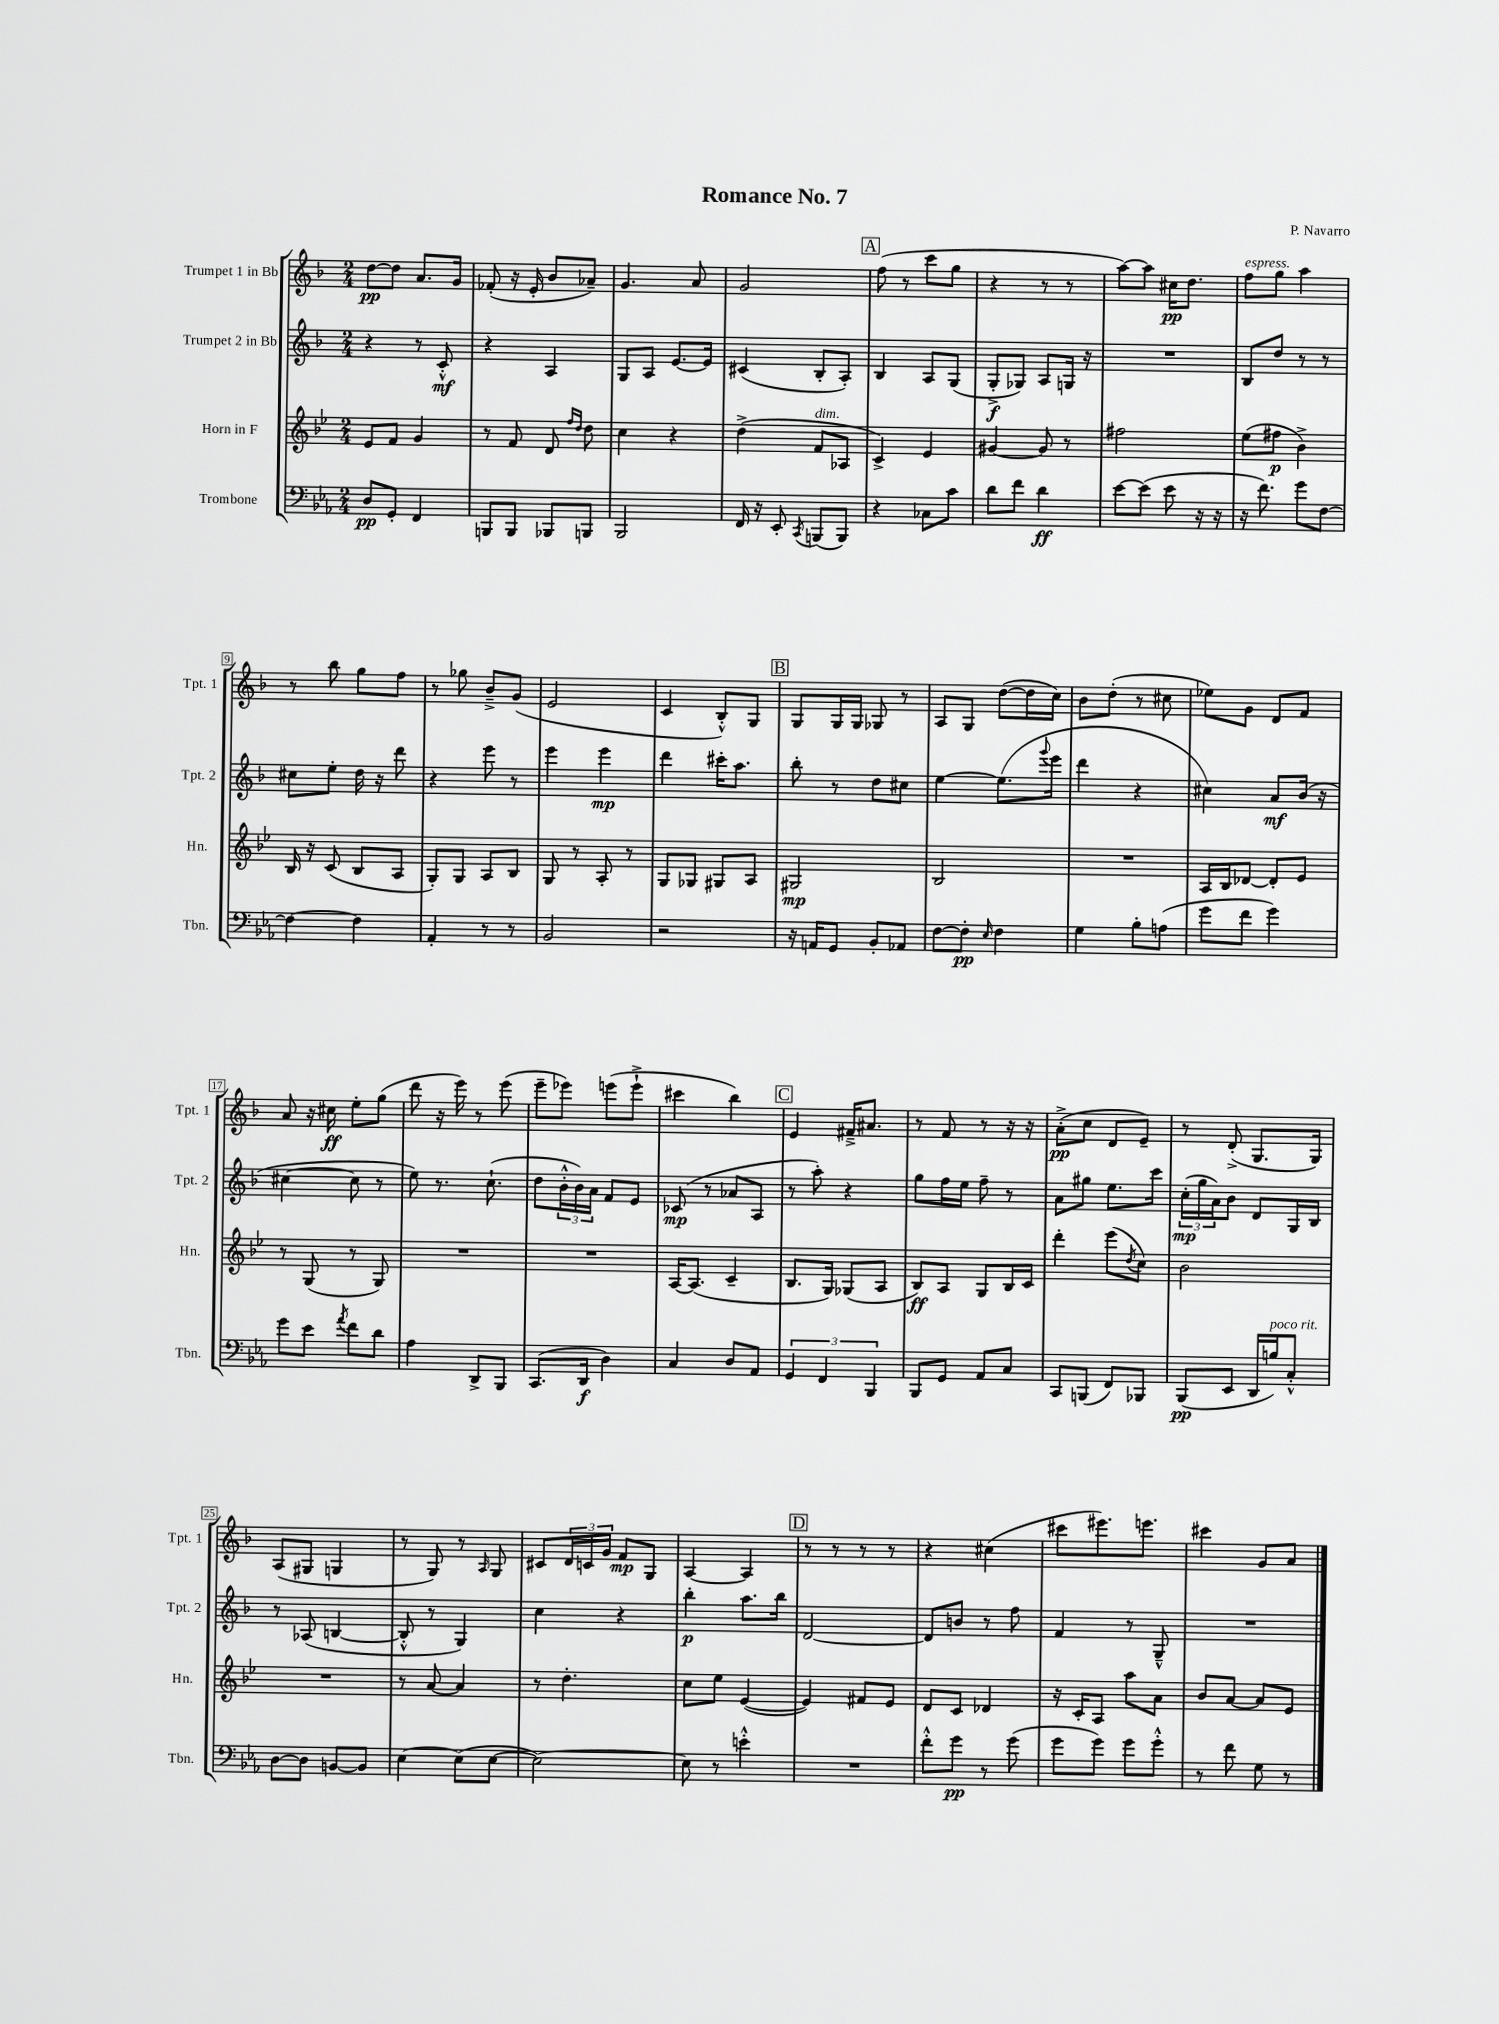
\header { title = "Romance No. 7" composer = "P. Navarro" }
<<
\new StaffGroup <<
\new Staff = "s0" \with { instrumentName = "Trumpet 1 in Bb" shortInstrumentName = "Tpt. 1" } {
    \clef treble \key f \major \numericTimeSignature \time 2/4
    d''8~\pp d''8 a'8. g'16 |
    fes'8-.( r16 e'16-. bes'8 aes'8--) |
    g'4. a'8 |
    g'2 |
    \mark \markup { \box "A" } f''8( r8 c'''8 g''8 |
    r4 r8 r8 |
    a''8~) a''8 cis''16\pp d''8. |
    f''8^\markup { \italic "espress." } g''8 a''4 |
    r8 bes''8 g''8 f''8 |
    r8 ges''8 bes'8---> g'8( |
    e'2 |
    c'4 bes8-.-^) g8 |
    \mark \markup { \box "B" } g8 g16 g16 ges8 r8 |
    a8 g8 d''8~( d''16 c''16) |
    bes'8 d''8-.( r8 cis''8 |
    ees''8) g'8 d'8 f'8 |
    a'8 r16 cis''16\ff e''8-. g''8( |
    d'''8 r16 e'''16) r8 e'''8( |
    e'''8-- ees'''8) e'''8( e'''8-!-> |
    cis'''4 bes''4) |
    \mark \markup { \box "C" } e'4 fis'16---> ais'8. |
    r8 f'8 r8 r16 r16 |
    a'8-.->\pp( c''8 d'8 e'8--) |
    r8 d'8-.->( g8. g16) |
    a8( gis8 g4 |
    r8 g8) r8 \grace { a16 } g8 |
    cis'8 \tuplet 3/2 { d'16 c'16 g'16 } f'8\mp g8 |
    a4~ a4 |
    \mark \markup { \box "D" } r8 r8 r8 r8 |
    r4 cis''4( |
    cis'''8 eis'''8.) e'''8. |
    cis'''4 g'8 a'8 \bar "|." |
}
\new Staff = "s1" \with { instrumentName = "Trumpet 2 in Bb" shortInstrumentName = "Tpt. 2" } {
    \clef treble \key f \major \numericTimeSignature \time 2/4
    r4 r8 c'8-.-^\mf |
    r4 a4 |
    g8 a8 e'8.~ e'16 |
    cis'4( bes8-. a8-.) |
    \mark \markup { \box "A" } bes4 a8 g8( |
    g8-.->\f ges8) a8 g16 r16 |
    R2 |
    bes8 d''8 r8 r8 |
    cis''8 e''8-. d''16 r16 d'''8 |
    r4 e'''8 r8 |
    e'''4 e'''4\mp |
    d'''4 cis'''16-. a''8. |
    \mark \markup { \box "B" } bes''8-. r8 d''8 cis''8 |
    e''4~ e''8.( \appoggiatura { g'''8 } e'''16 |
    d'''4 r4 |
    cis''4) a'8\mf bes'16( r16 |
    cis''4~ cis''8 r8 |
    e''8) r8. c''8.-!( |
    d''8 \tuplet 3/2 { bes'16-.-^ bes'16) a'16 } f'8 e'8 |
    ces'8\mp( r8 aes'8 a8 |
    \mark \markup { \box "C" } r8 a''8-.) r4 |
    g''8 f''16 e''16 f''8-- r8 |
    a'8 gis''8 e''8. c'''16 |
    \tuplet 3/2 { c''16-.\mp( g''16 a'16) } bes'8 d'8 g16 bes16 |
    r8 aes8( b4~ |
    b8-.-^ r8 g4) |
    c''4 r4 |
    bes''4-.\p a''8. bes''16 |
    \mark \markup { \box "D" } d'2~ |
    d'8 b'8 r8 f''8 |
    f'4 r8 g8---^ |
    R2 \bar "|." |
}
\new Staff = "s2" \with { instrumentName = "Horn in F" shortInstrumentName = "Hn." } {
    \clef treble \key bes \major \numericTimeSignature \time 2/4
    ees'8 f'8 g'4 |
    r8 f'8 d'8 \grace { f''16 d''16 } d''8 |
    c''4 r4 |
    d''4->( f'8^\markup { \italic "dim." } aes8 |
    \mark \markup { \box "A" } c'4->) ees'4 |
    gis'4~ gis'8 r8 |
    fis''2 |
    ees''8( fis''8\p bes'4->) |
    bes16 r16 c'8( bes8 a8 |
    g8-.) g8 a8 bes8 |
    g8 r8 a8-. r8 |
    g8 ges8 gis8 a8 |
    \mark \markup { \box "B" } gis2\mp |
    bes2 |
    R2 |
    a16 bes16 des'8~ des'8-. ees'8 |
    r8 g8( r8 g8) |
    R2 |
    R2 |
    a16~ a8.( c'4-- |
    \mark \markup { \box "C" } bes8. g16) ges8( a8 |
    bes8\ff) a8 g8 bes16 c'16 |
    d'''4-. ees'''8( \acciaccatura { d''8 } c''8) |
    bes'2 |
    R2 |
    r8 a'8~ a'4 |
    r8 d''4.-. |
    c''8 ees''8 ees'4~( |
    \mark \markup { \box "D" } ees'4) fis'8 ees'8 |
    d'8 c'8 des'4 |
    r16 c'16-. a8 a''8 a'8 |
    bes'8 a'8~ a'8 ees'8 \bar "|." |
}
\new Staff = "s3" \with { instrumentName = "Trombone" shortInstrumentName = "Tbn." } {
    \clef bass \key ees \major \numericTimeSignature \time 2/4
    d8\pp g,8-. f,4 |
    b,,8 b,,8 bes,,8 b,,8 |
    bes,,2 |
    f,16 r16 ees,8-. \acciaccatura { c,8 } b,,8( b,,8) |
    \mark \markup { \box "A" } r4 ces8 c'8 |
    d'8 f'8 d'4\ff |
    ees'8~ ees'8( ees'8 r16 r16 |
    r16 f'8.) g'8 f8~ |
    f4~ f4 |
    aes,4-. r8 r8 |
    bes,2 |
    r2 |
    \mark \markup { \box "B" } r16 a,16 g,8 bes,8-. aes,8 |
    f8~ f8-.\pp \grace { ees16 } f4 |
    g4 bes8-. a8( |
    g'8 f'8 g'4) |
    g'8 ees'8 \acciaccatura { aes'8 } f'8 d'8 |
    aes4 d,8-> bes,,8 |
    c,8.( d,16\f d4) |
    c4 d8 aes,8 |
    \mark \markup { \box "C" } \tuplet 3/2 { g,4 f,4 bes,,4 } |
    bes,,8 g,8 aes,8 c8 |
    c,8 b,,8( f,8) bes,,8 |
    bes,,8\pp( ees,8 d,16 b16^\markup { \italic "poco rit." }) c8-.-^ |
    d8~ d8 b,8~ b,8 |
    ees4~ ees8( ees8~ |
    ees2~) |
    ees8 r8 e'4-.-^ |
    \mark \markup { \box "D" } R2 |
    f'8-.-^ g'8\pp r8 g'8( |
    g'8 g'8) g'8 g'8-.-^ |
    r8 f'8 g8 r8 \bar "|." |
}
>>
>>
\layout { \context { \Score \override BarNumber.stencil = #(make-stencil-boxer 0.1 0.3 ly:text-interface::print) } }
